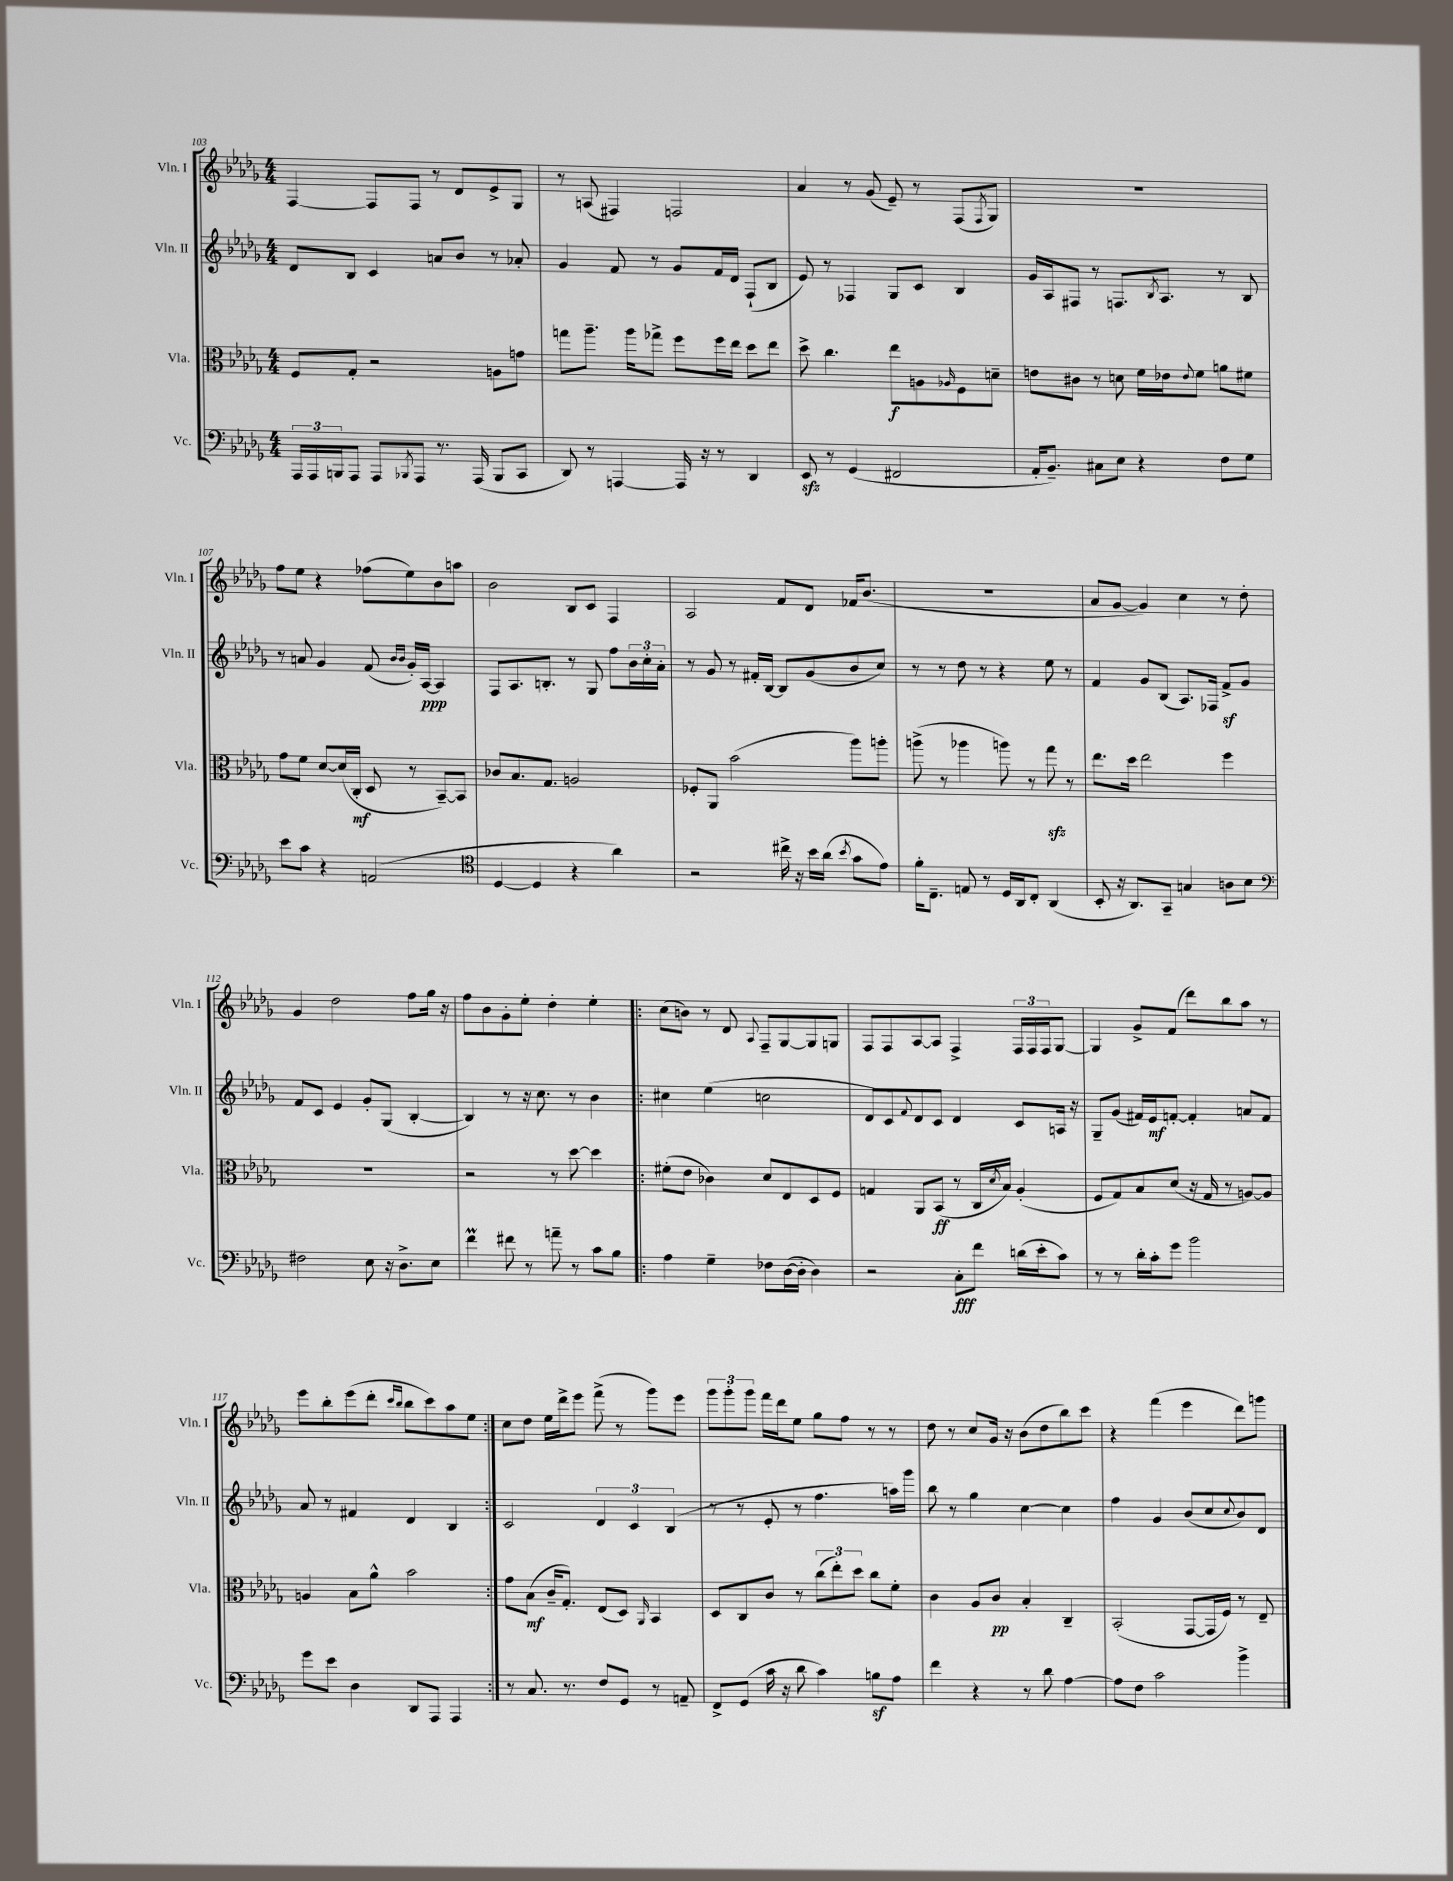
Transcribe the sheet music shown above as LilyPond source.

<<
\new StaffGroup <<
\new Staff = "s0" \with { instrumentName = "Vln. I" shortInstrumentName = "Vln. I" } {
    \clef treble \key des \major \numericTimeSignature \time 4/4
    f4~ f8 f8 r8 des'8 ees'8-> ges8 |
    r8 a8( fis4) f2 |
    aes'4 r8 ges'8( ees'8--) r8 f8( \acciaccatura { f8 } ges8) |
    R1 |
    f''8 ees''8 r4 fes''8( ees''8) bes'8 a''8 |
    bes'2 bes8 c'8 f4 |
    aes2 f'8 des'8 fes'16 bes'8.( |
    R1 |
    aes'8 ges'8~ ges'4) c''4 r8 des''8-. |
    ges'4 des''2 f''8 ges''16 r16 |
    f''8 bes'8 ges'8-. ees''8-. des''4-. ees''4-. |
    \repeat volta 2 { c''8( b'8) r8 des'8 \appoggiatura { aes8 } f8-- ges8~ ges8 g8 |
    f8 f8 aes8~ aes8 f4-> \tuplet 3/2 { f16 f16 f16 } ges8~ |
    ges4 ges'8-> f'8( des'''8) bes''8 aes''8 r8 |
    ees'''8 bes''8-. ees'''8( des'''8-. \grace { c'''16 bes''16 } bes''8 c'''8) aes''8 ees''8 | }
    c''8 des''8 ees''16 des'''16-> ees'''8 f'''8->( r8 ges'''8) ees'''8 |
    \tuplet 3/2 { ges'''8 ges'''8-. ges'''8 } f'''16 des'''16 ees''8 ges''8 f''8 r8 r8 |
    des''8 r8 c''8 ges'16 r16 bes'8( des''8 bes''8) c'''8 |
    r4 f'''4( ees'''4 des'''8) g'''8 \bar "|." |
}
\new Staff = "s1" \with { instrumentName = "Vln. II" shortInstrumentName = "Vln. II" } {
    \clef treble \key des \major \numericTimeSignature \time 4/4
    des'8 bes8 c'4 a'8 bes'8 r8 aes'8-. |
    ges'4 f'8 r8 ges'8 f'16 des'16 f8-!( bes8 |
    ees'8) r8 fes4 ges8 c'8 bes4 |
    ges'16 aes16 fis8 r8 f8. \acciaccatura { bes8 } aes8. r8 bes8 |
    r8 a'8 ges'4 f'8( \grace { bes'16 bes'16 } ges'16-.) aes16~\ppp aes4 |
    f8 aes8. b8.-. r8 ges8 f''8 \tuplet 3/2 { bes'16 c''16-. aes'16-. } |
    r8 ges'8 r8 fis'16-. bes16~ bes8 ges'8( bes'8 c''8) |
    r8 r8 des''8 r8 r4 ees''8 r8 |
    f'4 ges'8 bes8( aes8.) fes16 f'8->\sf ges'8 |
    f'8 c'8 ees'4 ges'8-. ges8( bes4~-. |
    bes4) r8 r16 c''8. r8 bes'4 |
    \repeat volta 2 { cis''4 ees''4( c''2 |
    des'8 c'8) \appoggiatura { f'8 } des'8 c'8 des'4 c'8 a16 r16 |
    ges8-- ges'8( fis'16) ees'16\mf f'8~-. f'4-. a'8 f'8 |
    aes'8 r8 fis'4 des'4 bes4 | }
    c'2 \tuplet 3/2 { des'4 c'4 bes4( } |
    r8 r8 ees'8-. r8 f''4. a''16) ges'''16 |
    bes''8 r8 ges''4 c''4~ c''4 |
    f''4 ges'4 bes'8( c''8 \appoggiatura { c''8 } bes'8) des'8 \bar "|." |
}
\new Staff = "s2" \with { instrumentName = "Vla." shortInstrumentName = "Vla." } {
    \clef alto \key des \major \numericTimeSignature \time 4/4
    f8 ges8-. r2 a8 g'8 |
    g''8 aes''8.-- aes''16 ges''8-> f''8 f''16 ees''16 des''8 ees''8 |
    des''8-> c''4. ees''8\f a8 \grace { aes16 } f8 d'8-- |
    e'8 cis'8 r8 d'8 f'16 ees'16 \appoggiatura { ees'8 } f'8 a'8 fis'8 |
    ges'8 f'8 des'8~ des'16( c16-.\mf des8 r8 bes,8~--) bes,8 |
    ces'8 bes8. ges8. a2 |
    fes8-. aes,8 bes'2( aes''8) a''8-. |
    a''8->( r8 aes''4 a''8) r8 ges''8\sfz r8 |
    ees''8. des''16 ees''2 f''4 |
    R1 |
    r2 r8 des''8~ des''4 |
    \repeat volta 2 { fis'8-.( ees'8 ces'4) des'8 ees8 des8 f8 |
    g4 aes,8 bes,8\ff( r8 c16 \acciaccatura { des'8 } bes16) aes4-.( |
    f8 ges8) bes8 des'8( r16 ges16 r8 a8~) a8 |
    a4 bes8 aes'8-^ bes'2 | }
    ges'8 bes8\mf( c'16-- ges8.-.) ees8( des8) \grace { aes,16 } bes,4 |
    des8 c8 c'8 r8 \tuplet 3/2 { c''8( ees''8-.) des''8 } c''8 f'8-. |
    c'4 aes8 c'8\pp bes4-. c4-- |
    bes,2-.( ges,8~ ges,16 f16) r8 ees8-- \bar "|." |
}
\new Staff = "s3" \with { instrumentName = "Vc." shortInstrumentName = "Vc." } {
    \clef bass \key des \major \numericTimeSignature \time 4/4
    \tuplet 3/2 { aes,,16 aes,,16 b,,16 } aes,,8 aes,,8 \acciaccatura { bes,,8 } aes,,8 r8. aes,,16( bes,,8 c,8 |
    des,8) r8 a,,4~ a,,16 r16 r8 des,4 |
    ees,8\sfz r8 ges,4( fis,2 |
    aes,16-. bes,8.--) cis8 ees8 r4 f8 ges8 |
    ees'8 c'8 r4 a,2( |
    \clef tenor des4~ des4 r4 aes'4) |
    r2 cis''16-> r16 bes'16 aes'16( \acciaccatura { bes'8 } ges'8 ees'8) |
    f'16-. c8.-- e8 r8 des16 aes,16 c8-. aes,4( |
    bes,8-. r16 aes,8.) ges,8-- g4 a8 bes8 |
    \clef bass fis2 ees8 r16 des8.-> ees8 |
    f'4\prall fis'8 r8 a'8-- r8 c'8 bes8 |
    \repeat volta 2 { aes4 ges4-- fes8 des16~( des16-. des4) |
    r2 c8-.\fff f'8 d'16( ees'16-. c'8) |
    r8 r8 des'16-. c'16-. ges'8 bes'2 |
    ges'8 ees'8 des4 des,8 aes,,8 aes,,4 | }
    r8 c8. r8. f8 ges,8 r8 a,8-- |
    f,8-> ges,8( c'16 r16 des'8 c'4) b8\sf aes8 |
    f'4 r4 r8 des'8 aes4~ |
    aes8 f8 c'2 bes'4-> \bar "|." |
}
>>
>>
\layout { \context { \Score currentBarNumber = #103 } }
